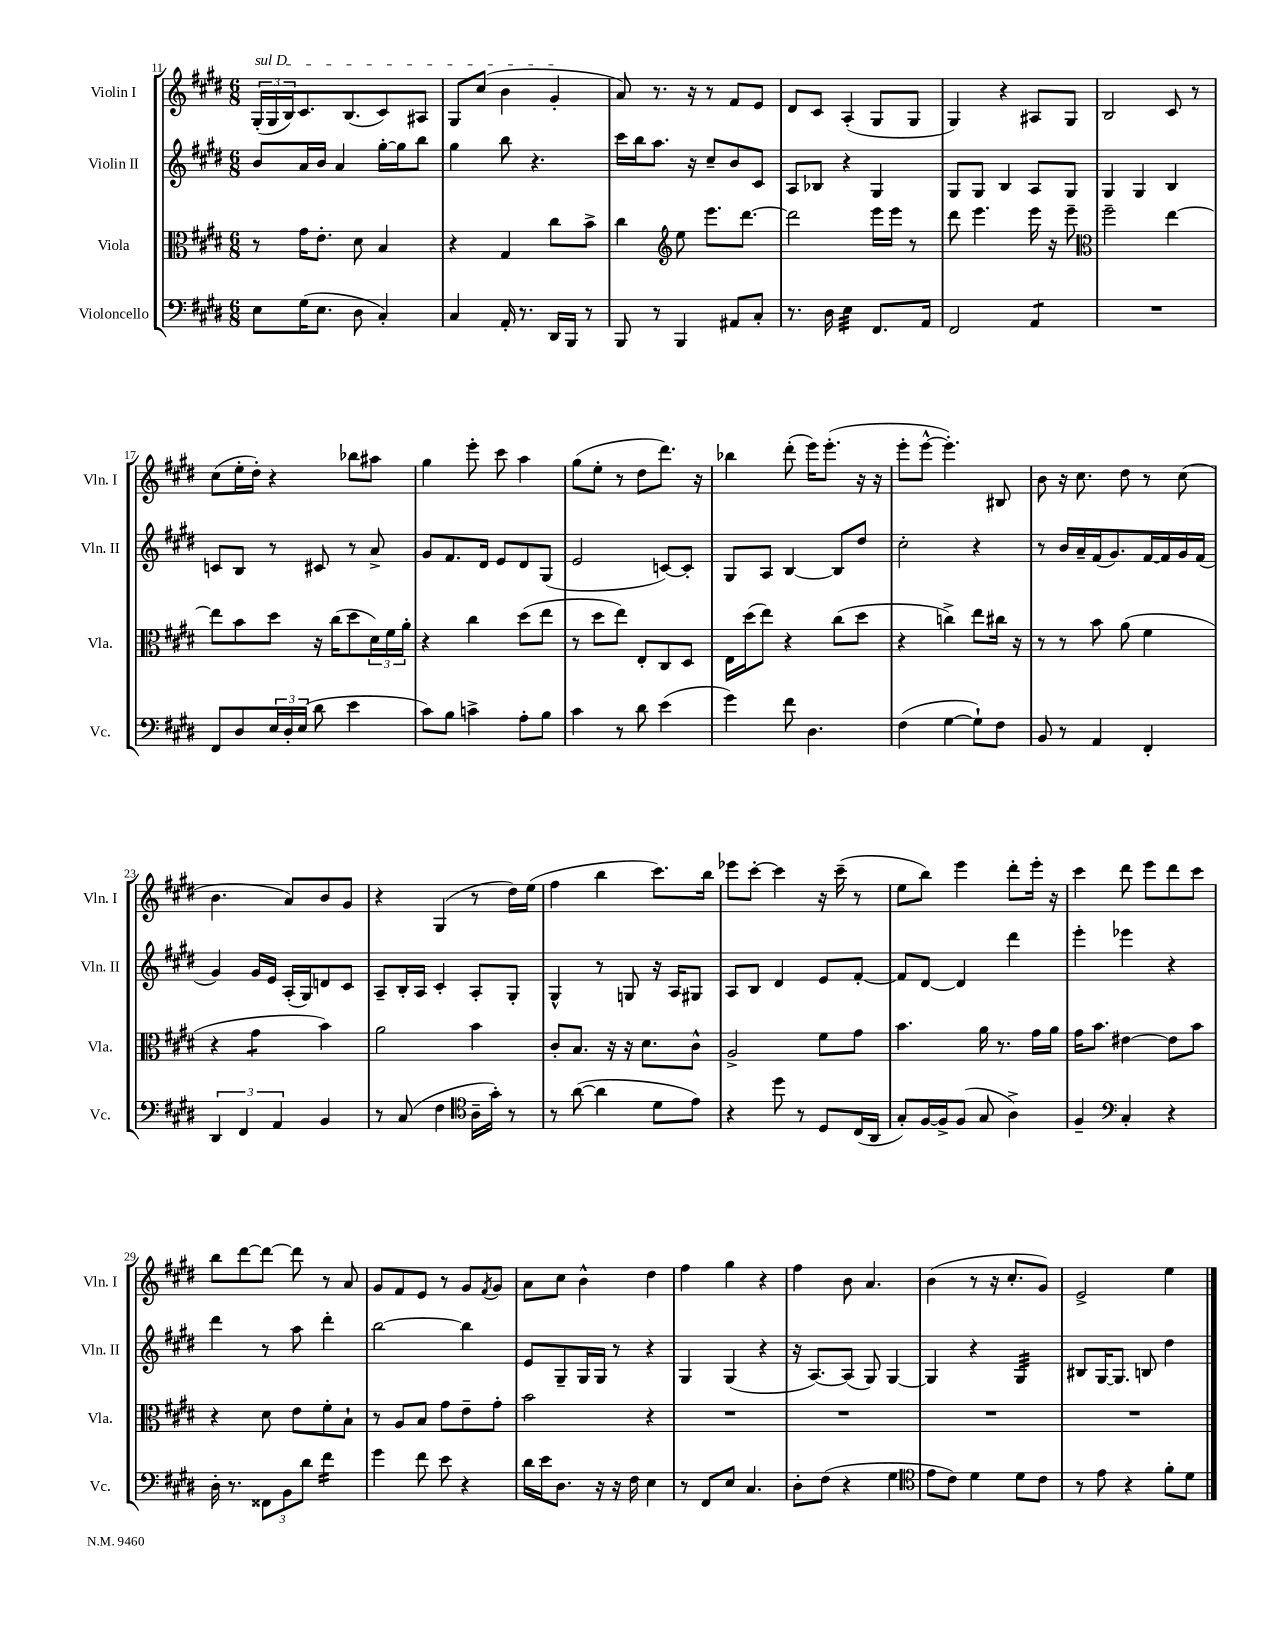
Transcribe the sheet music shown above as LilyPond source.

<<
\new StaffGroup <<
\new Staff = "s0" \with { instrumentName = "Violin I" shortInstrumentName = "Vln. I" } {
    \clef treble \key e \major \numericTimeSignature \time 6/8
    \tuplet 3/2 { \once \override TextSpanner.bound-details.left.text = \markup { \italic "sul D" } gis16-.\startTextSpan( gis16 b16) } cis'8. b8.( cis'8) ais8 |
    gis8 cis''8( b'4 gis'4-.\stopTextSpan |
    a'8) r8. r16 r8 fis'8 e'8 |
    dis'8 cis'8 a4-.( gis8 gis8 |
    gis4) r4 ais8 gis8 |
    b2 cis'8 r8 |
    cis''8( e''16-. dis''16-.) r4 bes''8 ais''8 |
    gis''4 e'''8-. cis'''8 a''4 |
    gis''8( e''8-. r8 dis''8 dis'''8.) r16 |
    bes''4 dis'''8-.( e'''16) e'''8.-.( r16 r16 |
    e'''8-. e'''8~-^ e'''4.-.) bis8 |
    b'8 r16 cis''8. dis''8 r8 cis''8( |
    b'4. a'8) b'8 gis'8 |
    r4 gis4( r8 dis''16) e''16( |
    fis''4 b''4 cis'''8.) b''16 |
    ees'''8 cis'''8~-. cis'''4 r16 cis'''16--( r8 |
    e''8 b''8) e'''4 dis'''8-. e'''16-. r16 |
    cis'''4 dis'''8 e'''8 dis'''8 cis'''8 |
    b''8 dis'''8~ dis'''8~ dis'''8 r8 a'8 |
    gis'8 fis'8 e'8 r8 gis'8 \acciaccatura { fis'8 } gis'8 |
    a'8 cis''8 b'4-^ dis''4 |
    fis''4 gis''4 r4 |
    fis''4 b'8 a'4. |
    b'4( r8 r16 cis''8.-. gis'8) |
    e'2-> e''4 \bar "|." |
}
\new Staff = "s1" \with { instrumentName = "Violin II" shortInstrumentName = "Vln. II" } {
    \clef treble \key e \major \numericTimeSignature \time 6/8
    b'8 a'16 b'16 a'4 gis''16~-. gis''16 b''8 |
    gis''4 b''8 r4. |
    cis'''16 b''16 a''8. r16 cis''8-- b'8 cis'8 |
    a8 bes8 r4 gis4 |
    gis8 gis8 b4 a8 gis8 |
    gis4 gis4 b4 |
    c'8 b8 r8 cis'8 r8 a'8-> |
    gis'8 fis'8. dis'16 e'8 dis'8 gis8( |
    e'2 c'8~) c'8-. |
    gis8 a8 b4~ b8 dis''8 |
    cis''2-. r4 |
    r8 b'16 a'16-- fis'16( gis'8.) fis'16~ fis'16 gis'16 fis'16( |
    gis'4) gis'16 e'16 a16-.( gis16) d'8 cis'8 |
    a8-- b16-. a16 cis'4-. a8-. gis8-. |
    gis4-^ r8 g8 r16 a16 gis8 |
    a8 b8 dis'4 e'8 fis'8~-. |
    fis'8 dis'8~ dis'4 dis'''4 |
    e'''4-. ees'''4 r4 |
    dis'''4 r8 a''8 dis'''4-. |
    b''2~ b''4 |
    e'8 gis8-- gis16 gis16 r8 r4 |
    gis4 gis4( r4 |
    r16 a8.~) a8( gis8) gis4~ |
    gis4 r4 gis4:32 |
    bis8 gis16~ gis8. b8 dis''4 \bar "|." |
}
\new Staff = "s2" \with { instrumentName = "Viola" shortInstrumentName = "Vla." } {
    \clef alto \key e \major \numericTimeSignature \time 6/8
    r8 gis'16 e'8.-. dis'8 b4 |
    r4 gis4 cis''8 b'8-> |
    cis''4 \clef treble e''8 e'''8. dis'''8.~ |
    dis'''2 e'''16 e'''16 r8 |
    dis'''8 e'''4. e'''16 r16 e'''8-- |
    \clef alto fis''2-- e''4~ |
    e''8 b'8 dis''8 r16 cis''16( dis''8 \tuplet 3/2 { dis'16) fis'16 a'16-. } |
    r4 cis''4 dis''8( e''8 |
    r8 dis''8 e''8) e8-. cis8 dis8 |
    e16 dis''16( e''8) r4 cis''8( dis''8 |
    r4 c''4->) e''8 cis''16 r16 |
    r8 r8 b'8 a'8( fis'4 |
    r4 gis'4:8 b'4) |
    a'2 b'4 |
    cis'8-. b8. r16 r16 dis'8. cis'8-^ |
    a2-> fis'8 gis'8 |
    b'4. a'16 r8. gis'16 a'16 |
    gis'16 b'8. eis'4~ eis'8 b'8 |
    r4 dis'8 e'8 fis'8-. b8-! |
    r8 a8 b8 gis'8 e'8-- gis'8-. |
    b'2 r4 |
    R2. |
    R2. |
    R2. |
    R2. \bar "|." |
}
\new Staff = "s3" \with { instrumentName = "Violoncello" shortInstrumentName = "Vc." } {
    \clef bass \key e \major \numericTimeSignature \time 6/8
    e8 gis16( e8. dis8 cis4-.) |
    cis4 a,16-. r8. dis,16 b,,16 r8 |
    b,,8 r8 b,,4 ais,8 cis8-. |
    r8. dis16 e4:32 fis,8. a,16 |
    fis,2 a,4:8 |
    R2. |
    fis,8 dis8 \tuplet 3/2 { e16 dis16-. e16( } dis'8 e'4 |
    cis'8) b8 c'4-> a8-. b8 |
    cis'4 r8 dis'8 e'4( |
    gis'4) fis'8 dis4. |
    fis4( gis4~ gis8-!) fis8 |
    b,8 r8 a,4 fis,4-. |
    \tuplet 3/2 { dis,4 fis,4 a,4 } b,4 |
    r8 cis8( fis4 \clef tenor a16-- gis'16-.) r8 |
    r8 a'8~( a'4 dis'8 e'8) |
    r4 dis''8 r8 dis8 cis16( a,16 |
    gis8-.) fis16~ fis16-> fis8( gis8 a4->) |
    fis4-- \clef bass cis4-. r4 |
    dis16-. r8. \tuplet 3/2 { fisis,8 b,8 dis'8 } fis'4:16 |
    gis'4 fis'8 e'8 r4 |
    dis'16 e'16 dis8. r16 r16 fis16 e4 |
    r8 fis,8 e8 cis4. |
    dis8-. fis8( r4 gis4 |
    \clef tenor e'8 cis'8) dis'4 dis'8 cis'8 |
    r8 e'8 r4 fis'8-. dis'8 \bar "|." |
}
>>
>>
\layout { \context { \Score currentBarNumber = #11 } }
